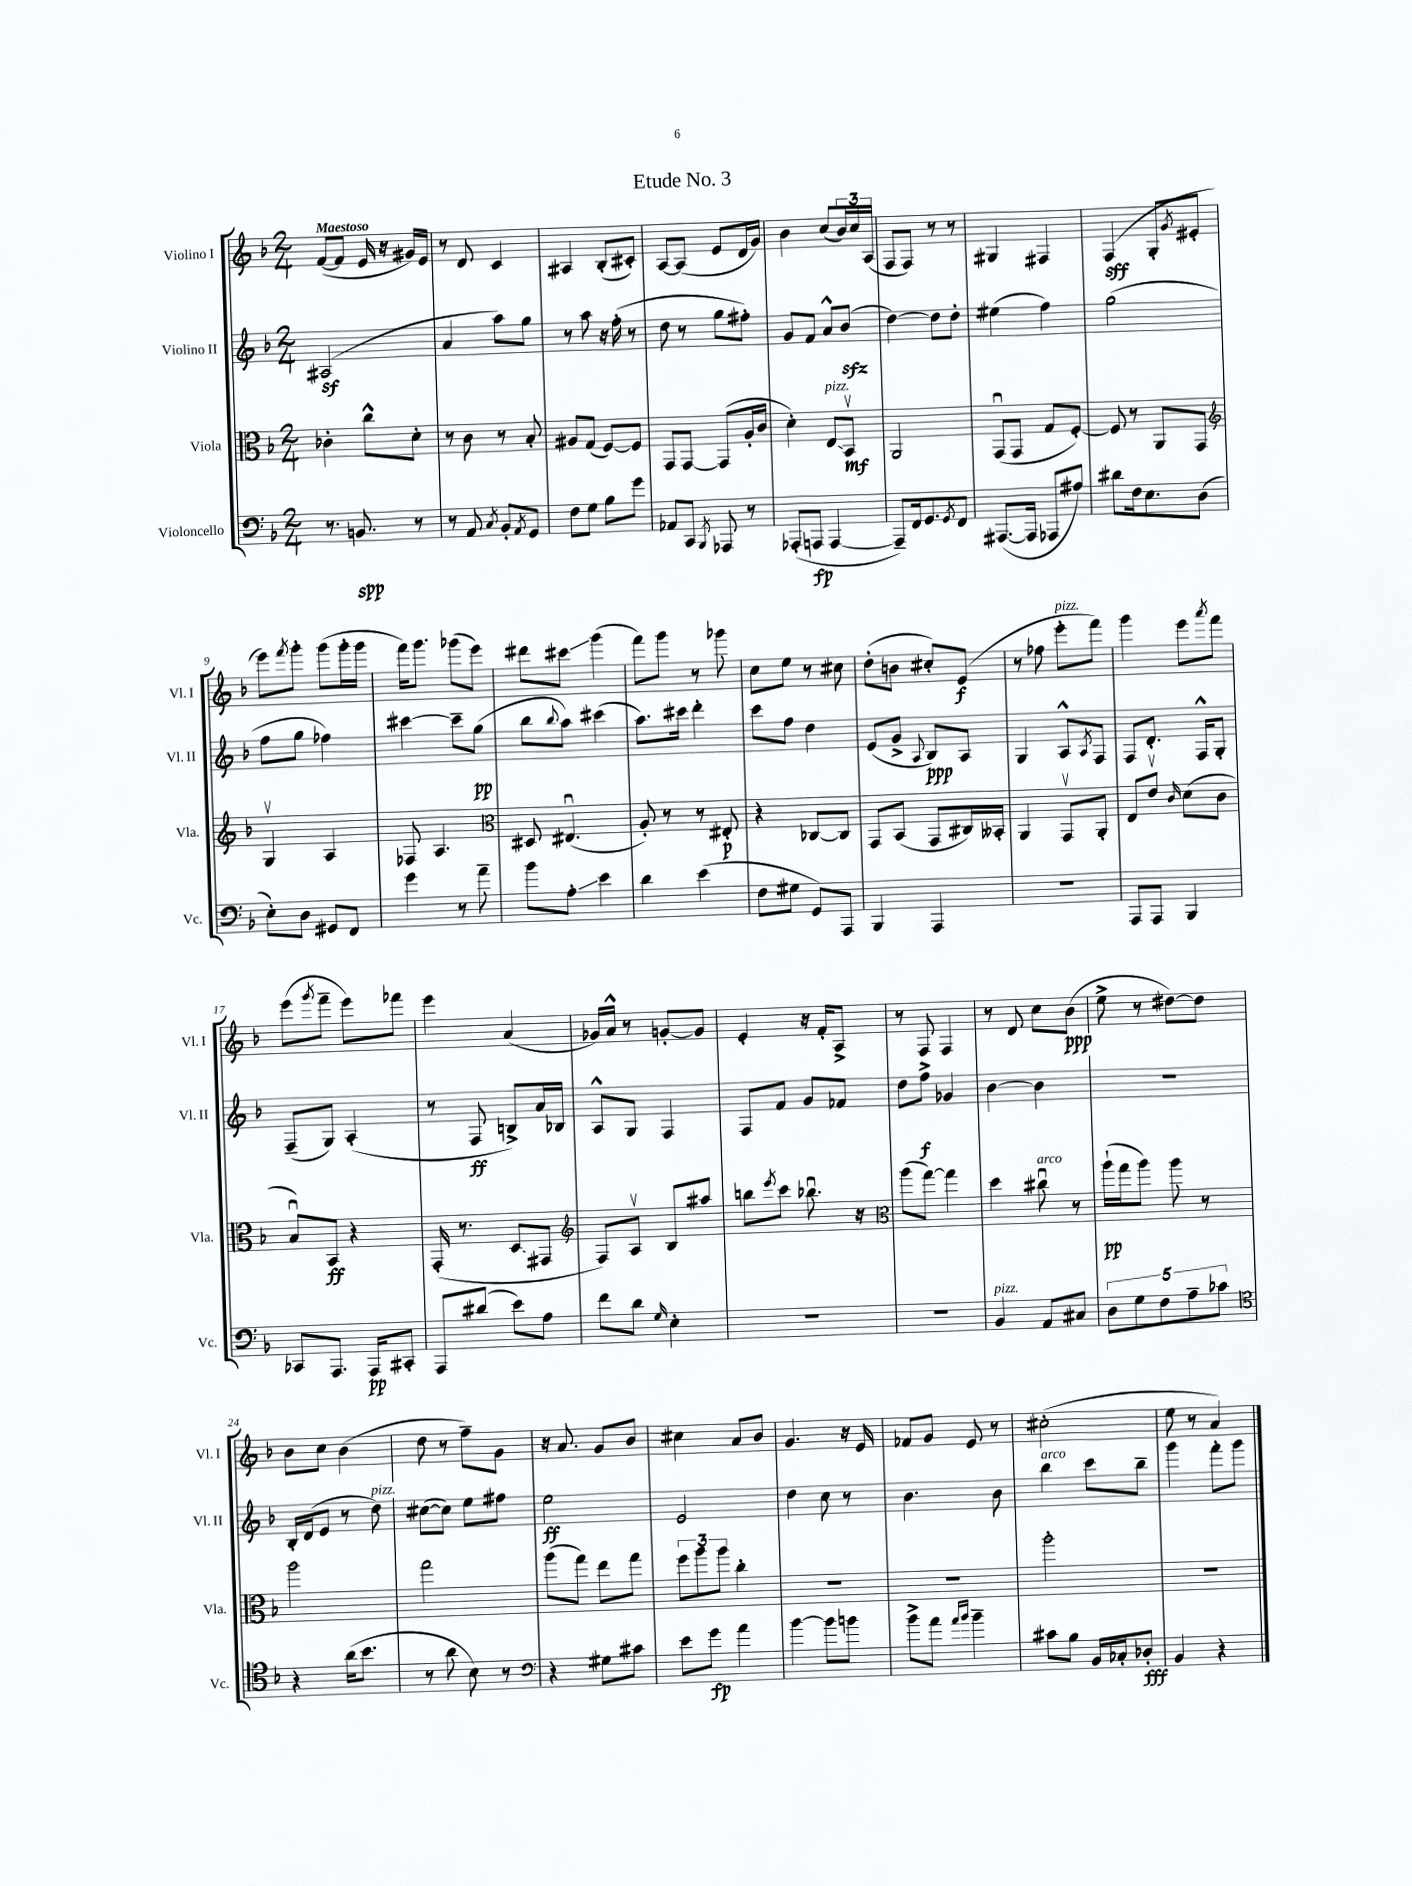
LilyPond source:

\header { title = "Etude No. 3" }
<<
\new StaffGroup <<
\new Staff = "s0" \with { instrumentName = "Violino I" shortInstrumentName = "Vl. I" } {
    \clef treble \key f \major \numericTimeSignature \time 2/4 \tempo "Maestoso"
    f'8~( f'8 e'16 r16 gis'16) e'16 |
    r8 d'8 c'4 |
    ais4 bes8-.( cis'8-.) |
    a8~ a8( e'8 d'16 g'16) |
    bes'4 c''8( \tuplet 3/2 { bes'16) c''16 a16( } |
    f8 f8) r8 r8 |
    gis4 fis4 |
    f4\sff( g8-. \acciaccatura { g'8 } eis'8-. |
    e'''8) \acciaccatura { f'''8 } g'''8-. g'''8( g'''16-. g'''16 |
    f'''16) g'''8. ges'''8( e'''8) |
    dis'''8 cis'''8\glissando g'''4( |
    f'''8) g'''8 r8 ges'''8 |
    c''8 e''8 r8 cis''8 |
    d''8-.( b'8 cis''8-.) e'8\f( |
    r8 fes''8 e'''8-.^\markup { \italic "pizz." } f'''8) |
    g'''4 e'''8 \acciaccatura { a'''8 } f'''8 |
    e'''8( \acciaccatura { g'''8 } f'''8-- e'''8) fes'''8 |
    e'''4 a'4( |
    ges'16) a'16-^ r8 g'8~-. g'8 |
    e'4-. r16 f'16-. a8-> |
    r8 f8 f4 |
    r8 d'8 c''8 bes'8\ppp( |
    e''8-> r8 dis''8~) dis''8 |
    bes'8 c''8 bes'4( |
    d''8 r8 f''8--) g'8 |
    r16 a'8. g'8 bes'8 |
    cis''4 a'8 bes'8 |
    g'4. r16 e'16 |
    fes'8 g'8 e'8 r8 |
    cis''2-.( |
    e''8 r8 a'4) \bar "|." |
}
\new Staff = "s1" \with { instrumentName = "Violino II" shortInstrumentName = "Vl. II" } {
    \clef treble \key f \major \numericTimeSignature \time 2/4
    ais2\sf( |
    a'4 a''8) g''8 |
    r8 a''8 r16 f''16-.( r8 |
    d''8 r8 g''8 fis''8-.) |
    g'8 f'8 a'8-^ bes'8\sfz( |
    d''4~) d''8 d''8-. |
    eis''4( f''4) |
    g''2( |
    f''8 g''8 fes''4) |
    cis'''4~ cis'''8-- g''8\pp( |
    bes''8 \appoggiatura { bes''8 } a''8) cis'''4( |
    a''8.) cis'''16 d'''4-. |
    c'''8 f''8 d''4 |
    e'8( g'8-> \appoggiatura { a8 } bes8\ppp) a8 |
    g4 a8-^ \acciaccatura { a8 } f8 |
    f8 d'8.-. f16-^ g8-. |
    f8--( g8) a4-.( |
    r8 f8\ff b8->) a'16 bes16 |
    a8-^ g8 f4 |
    f8 f'8 g'8 fes'8 |
    d''8 f''8->\f ges'4 |
    bes'4~ bes'4 |
    r2 |
    bes16-. d'16( e'8 r8 d''8^\markup { \italic "pizz." }) |
    cis''8~( cis''8) e''8 fis''8 |
    e''2\ff |
    e'2 |
    d''4 c''8 r8 |
    bes'4. bes'8 |
    bes''4^\markup { \italic "arco" } c'''8 bes''8-- |
    g'''4 f'''8-. g'''8 \bar "|." |
}
\new Staff = "s2" \with { instrumentName = "Viola" shortInstrumentName = "Vla." } {
    \clef alto \key f \major \numericTimeSignature \time 2/4
    ces'4-. c''8-^ d'8-. |
    r8 c'8 r8 bes8-. |
    ais8 g8( f8~) f8 |
    g,8 g,8~ g,8( a16-. c'16 |
    d'4-.) e8\glissando^\markup { \italic "pizz." } bes,8\upbow\mf |
    a,2 |
    g,8\downbow( g,8 g8 f8~-.) |
    f8 r8 a,8 g,8 |
    \clef treble g4\upbow a4 |
    fes8 a4. |
    \clef alto dis8 eis4.\downbow( |
    a8-.) r8 r8 eis8-.\p |
    r4 ces8~ ces8 |
    g,8 bes,8( g,8 cis16) beses,16-. |
    a,4 g,8\upbow a,8-. |
    e8 e'8\upbow \grace { c'16 } d'8( c'8 |
    bes8\downbow) bes,8\ff r4 |
    g,16-.( r8. d8\glissando gis,8 |
    \clef treble f8) a8\upbow bes8 ais''8 |
    b''8 \acciaccatura { e'''8 } c'''8 bes''8.\downbow r16 |
    \clef alto a''8( g''8~) g''4 |
    d''4 cis''8\downbow^\markup { \italic "arco" } r8 |
    a''16-!\pp( g''16 a''8) a''8 r8 |
    a''2 |
    g''2 |
    a''8( g''8) e''8 g''8 |
    \tuplet 3/2 { f''8 a''8 a''8 } c''4-. |
    R2 |
    R2 |
    a''2-. |
    r2 \bar "|." |
}
\new Staff = "s3" \with { instrumentName = "Violoncello" shortInstrumentName = "Vc." } {
    \clef bass \key f \major \numericTimeSignature \time 2/4
    r8. b,8.\spp r8 |
    r8 a,8 \acciaccatura { c8 } bes,8-. \acciaccatura { a,8 } g,8 |
    f8 g8 bes8 g'8 |
    aes,8 c,8 \acciaccatura { bes,,8 } aes,,8 r8 |
    aes,,8-.( a,,8\fp a,,4~ |
    a,,8--) f,16 g,8. \acciaccatura { g,8 } f,8 |
    ais,,8.~( ais,,16 aes,,8 ais8) |
    dis'8 f16 e8. d8( |
    e8-.) d8 gis,8 f,8 |
    g'4 r8 a'8-- |
    bes'8 a8-.\glissando e'4 |
    d'4 e'4( |
    f8 gis8 g,8) a,,8 |
    bes,,4 a,,4 |
    r2 |
    a,,8 a,,8 bes,,4 |
    ces,8 a,,8. a,,16\pp cis,8-. |
    a,,8 dis'8( e'8) a8 |
    f'8 d'8 \grace { g16 } e4-. |
    R2 |
    R2 |
    bes,4^\markup { \italic "pizz." } a,8 cis8 |
    \tuplet 5/4 { d8 g8 f8 a8-- ces'8 } |
    \clef tenor r4 a'16( bes'8. |
    r8 a'8 bes8) r8 |
    \clef bass r4 gis8 cis'8 |
    e'8 g'8\fp a'4 |
    bes'4~ bes'8 b'8 |
    bes'8-> a'8 \grace { a'16 bes'16 } bes'4-- |
    cis'8 bes8 bes,16 ces16-. des8-.\fff |
    bes,4 r4 \bar "|." |
}
>>
>>
